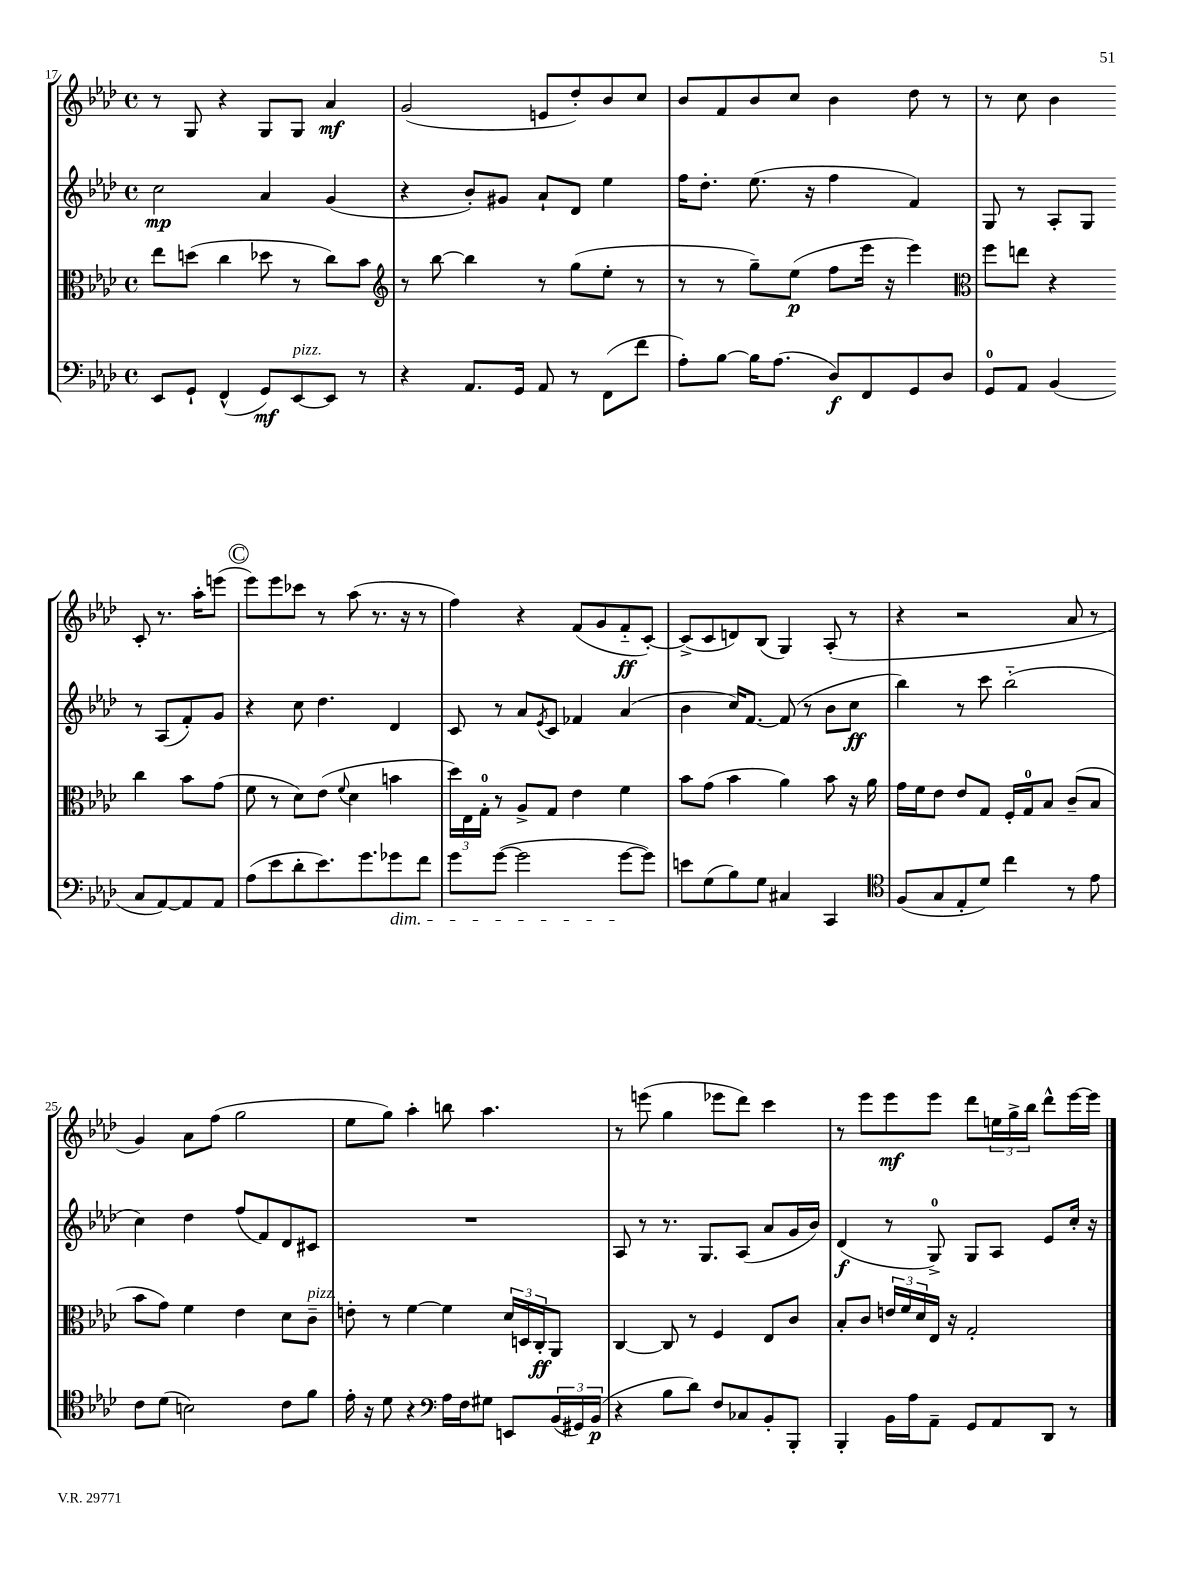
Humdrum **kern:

**kern	**kern	**kern	**kern
*staff4	*staff3	*staff2	*staff1
*clefF4	*clefC3	*clefG2	*clefG2
*k[b-e-a-d-]	*k[b-e-a-d-]	*k[b-e-a-d-]	*k[b-e-a-d-]
*M4/4	*M4/4	*M4/4	*M4/4
*met(c)	*met(c)	*met(c)	*met(c)
8EE-	8ee-	2cc	8r
8GG`	(8dd	.	8G
(4FF^^	4cc	.	4r
8GG)	8dd-	4a-	8G
[8EE-	8r	.	8G
8EE-]	8cc)	(4g	4a-
8r	8b-	.	.
=	=	=	=
*	*clefG2	*	*
4r	8r	4r	(2g
.	[8bb-	.	.
8.AA-	4bb-]	8b-')	.
.	.	8g#	.
16GG	.	.	.
8AA-	8r	8a-`	8e
8r	(8gg	8d-	8dd-')
(8FF	8ee-'	4ee-	8b-
8f	8r	.	8cc
=	=	=	=
8A-')	8r	16ff	8b-
.	.	8.dd-'	.
[8B-	8r	.	8f
16B-]	8gg~)	(8.ee-	8b-
(8.A-	.	.	.
.	(8ee-	.	8cc
.	.	16r	.
8D-)	8ff	4ff	4b-
8FF	16eee-	.	.
.	16r	.	.
8GG	4eee-)	4f)	8dd-
8D-	.	.	8r
=	=	=	=
*	*clefC3	*	*
8GG	8ff	8G	8r
8AA-	8ee	8r	8cc
(4BB-	4r	8A-'	4b-
.	.	8G	.
8C	4cc	8r	8c'
[8AA-)	.	(8A-	8.r
8AA-]	8b-	8f')	.
.	.	.	16aa-'
8AA-	(8g	8g	(8eee
=	=	=	=
(8A-	8f	4r	8eee-)
8e-	8r	.	8eee-
8d-'	8d-)	8cc	8ccc-
8.e-)	(8e-	4.dd-	8r
.	8qqf	.	.
.	4d-	.	(8aa-
8.g	.	.	.
.	.	.	8.r
8g-	4b	4d-	.
.	.	.	16r
8f	.	.	8r
=	=	=	=
8g	24dd-)	8c	4ff)
.	24E-	.	.
.	24G'	.	.
([8g	8r	8r	.
2g]	8A-^	8a-	4r
.	.	8qe-	.
.	8G	8c	.
.	4e-	4f-	(8f
.	.	.	8g
[8g	4f	(4a-	8f'~
8g])	.	.	[8c')
=	=	=	=
8e	8b-	4b-	(8c^]
(8G	(8g	.	8c
8B-)	4b-	16cc)	8d)
.	.	[8.f	.
8G	.	.	(8B-
4C#	4a-)	(8f]	4G)
.	.	8r	.
4CC	8b-	8b-	(8A-'
.	16r	8cc	8r
.	16a-	.	.
=	=	=	=
*clefC4	*	*	*
(8F	16g	4bb-)	4r
.	16f	.	.
8G	8e-	.	.
8E-'	8e-	8r	2r
8d-)	8G	8ccc	.
4cc	16F'	(2bb-'~	.
.	16G	.	.
.	8B-	.	.
8r	(8c~	.	8a-
8e-	8B-	.	8r
=	=	=	=
8c	8b-	4cc)	4g)
(8d-	8g)	.	.
2B)	4f	4dd-	8a-
.	.	.	(8ff
.	4e-	(8ff	2gg
.	.	8f)	.
8c	8d-	8d-	.
8f	8c~	8c#	.
=	=	=	=
16e-'	8e'	1r	8ee-
16r	.	.	.
8d-	8r	.	8gg)
4r	[4f	.	4aa-'
*clefF4	*	*	*
16A-	4f]	.	8bb
16F	.	.	.
8G#	.	.	4.aa-
8EE	24d-	.	.
.	24D	.	.
.	24C'	.	.
(24BB-	8AA-	.	.
24GG#)	.	.	.
(24BB-	.	.	.
=	=	=	=
4r	[4C	8A-	8r
.	.	8r	(8eee
8B-	8C]	8.r	4gg
8d-)	8r	.	.
.	.	8.G	.
8F	4F	.	8eee-
8C-	.	(8A-	8ddd-)
8BB-'	8E-	8a-	4ccc
8BBB-'	8c	16g	.
.	.	16b-)	.
=	=	=	=
4BBB-'	8B-'	(4d-	8r
.	8c	.	8eee-
16BB-	24e	8r	8eee-
.	24f	.	.
16A-	.	.	.
.	24d-	.	.
8AA-~	16E-	8G^)	8eee-
.	16r	.	.
8GG	2G'	8G	8ddd-
8AA-	.	8A-	24ee
.	.	.	24gg^
.	.	.	24bb-
8DD-	.	8e-	8ddd-^^
8r	.	16cc'	[16eee-
.	.	16r	16eee-]
==	==	==	==
*-	*-	*-	*-
